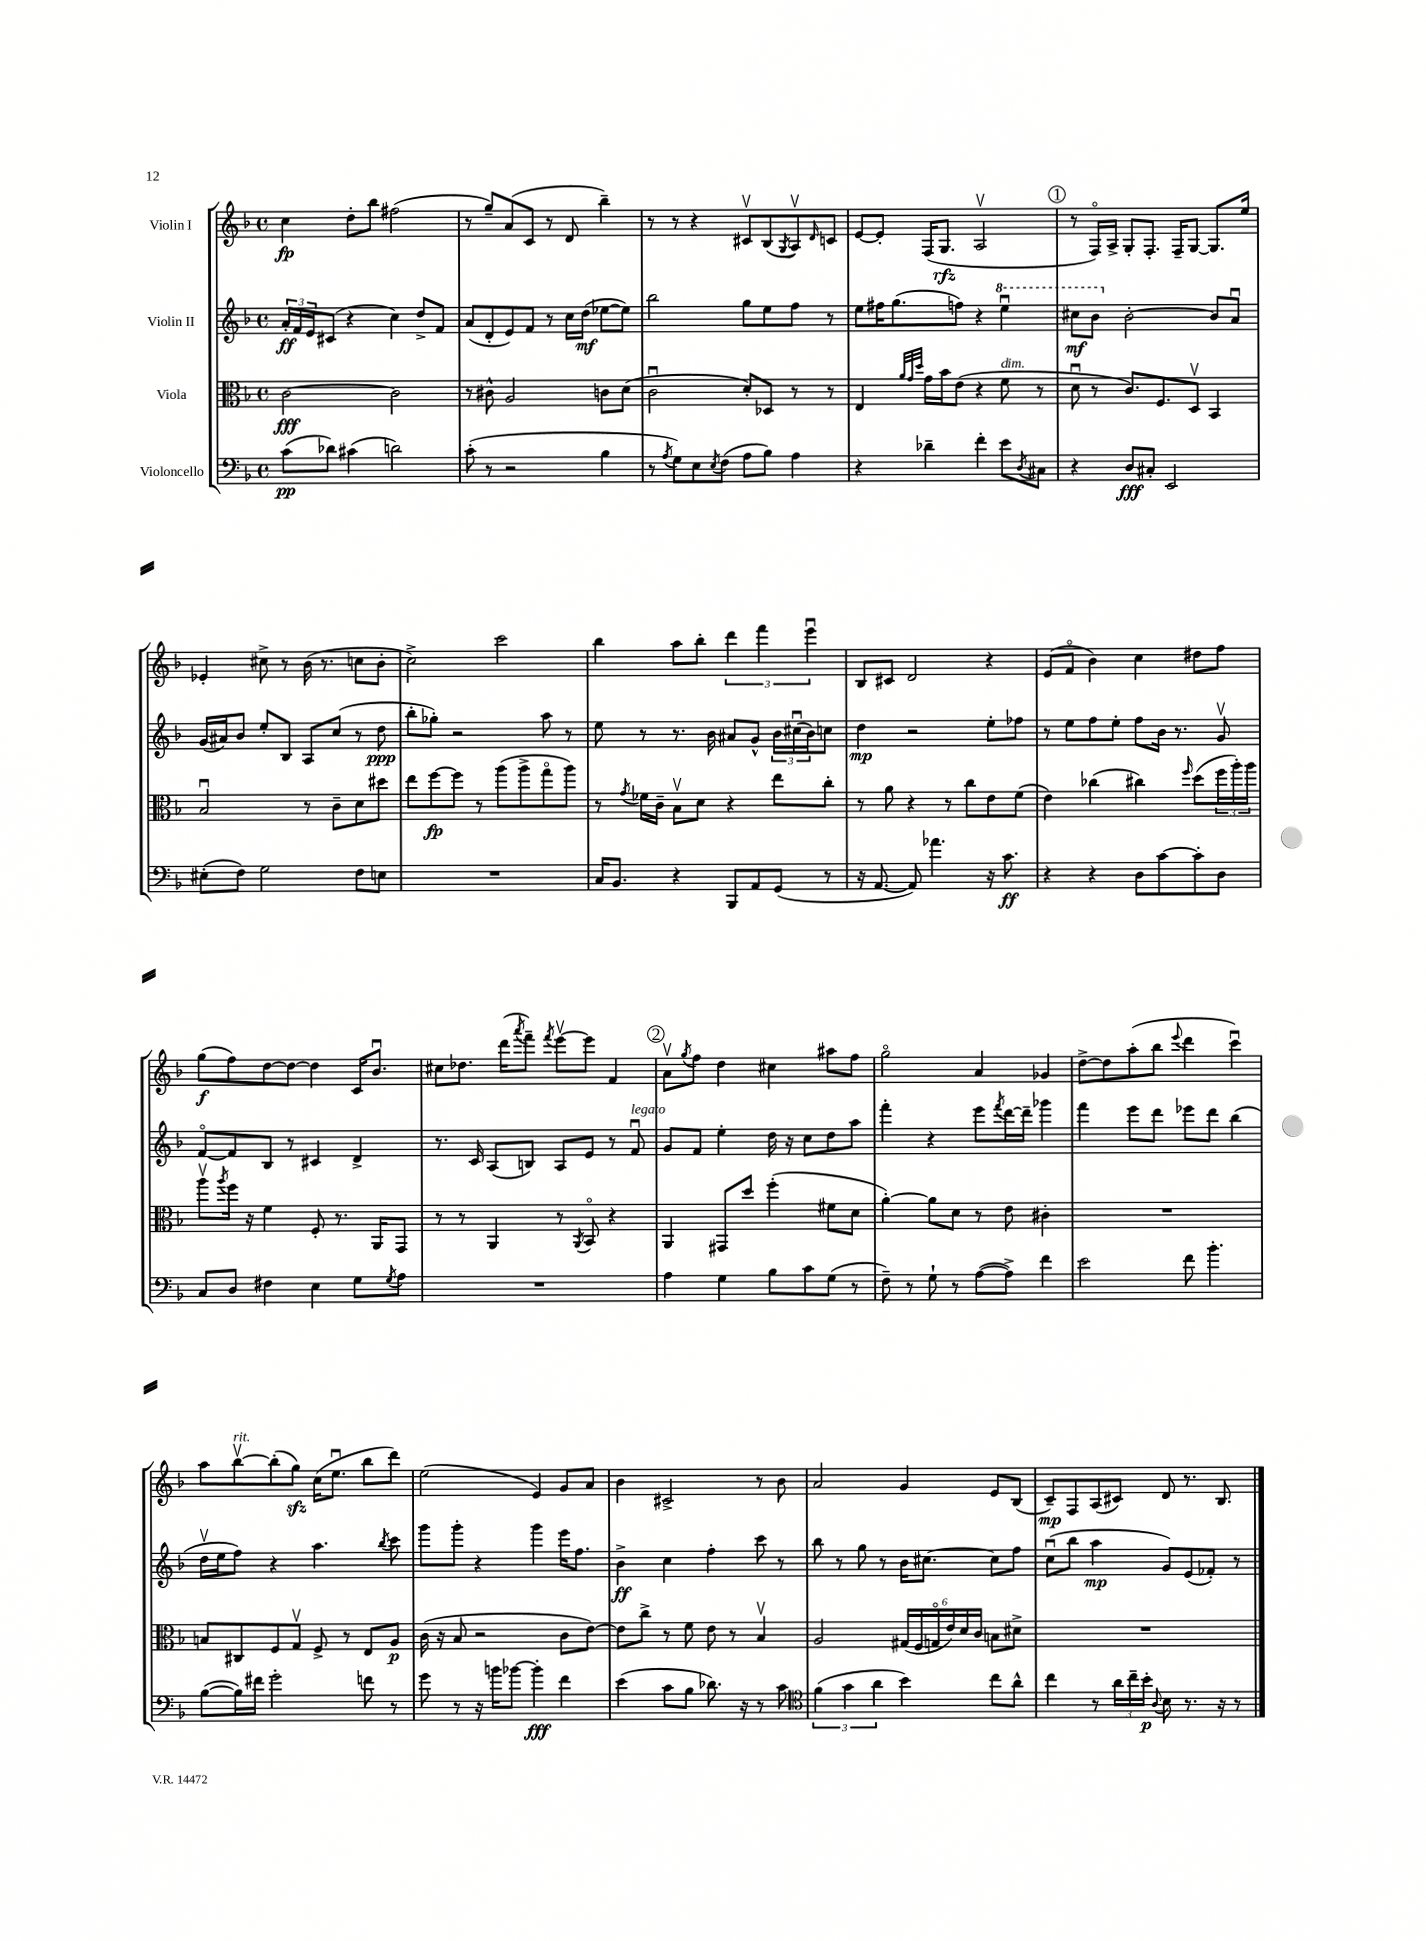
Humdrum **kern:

**kern	**dynam	**kern	**dynam	**kern	**dynam	**kern	**dynam
*part4	*part4	*part3	*part3	*part2	*part2	*part1	*part1
*staff4	*staff4	*staff3	*staff3	*staff2	*staff2	*staff1	*staff1
*I"Violoncello	*	*I"Viola	*	*I"Violin II	*	*I"Violin I	*
*clefF4	*	*clefC3	*	*clefG2	*	*clefG2	*
*k[b-]	*	*k[b-]	*	*k[b-]	*	*k[b-]	*
*M4/4	*	*M4/4	*	*M4/4	*	*M4/4	*
*met(c)	*	*met(c)	*	*met(c)	*	*met(c)	*
=1	=1	=1	=1	=1	=1	=1	=1
(8c\L	pp	[2c\	fff	24a'/LL	ff	4cc\	fp
.	.	.	.	24f/	.	.	.
.	.	.	.	24e/J	.	.	.
8d-X\J)	.	.	.	(8c#X/J	.	.	.
(4c#X\	.	.	.	4r	.	8dd'\L	.
.	.	.	.	.	.	8bb-\J	.
2dn\)	.	2c\]	.	4cc\)	.	(2ff#X\	.
.	.	.	.	8dd^/L	.	.	.
.	.	.	.	8f/J	.	.	.
=2	=2	=2	=2	=2	=2	=2	=2
(8c'\	.	8r	.	(8a/L	.	8r	.
8r	.	8c#X^^\	.	8d'/	.	8gg~/L)	.
2r	.	2A/	.	8e/)	.	(8a/	.
.	.	.	.	8f/J	.	8c/J	.
.	.	.	.	8r	.	8r	.
.	.	.	.	16cc\LL	.	8d/	.
.	.	.	.	(16dd\JJ	mf	.	.
4B-\	.	8cn\L	.	[8ee-X\L	.	4bb-~\)	.
.	.	(8d\J	.	8ee-\J])	.	.	.
=3	=3	=3	=3	=3	=3	=3	=3
8r	.	2cu\	.	2bb-\	.	8r	.
8qA/	.	.	.	.	.	.	.
8G\L)	.	.	.	.	.	8r	.
8E\	.	.	.	.	.	4r	.
8qE/	.	.	.	.	.	.	.
(8F\J	.	.	.	.	.	.	.
8A\L	.	8d'/L)	.	8gg\L	.	8c#Xv/L	.
8B-\J)	.	8D-X/J	.	8ee\	.	(8B-/	.
.	.	.	.	.	.	8qG/	.
4A\	.	8r	.	8ff\J	.	8Av/)	.
.	.	.	.	.	.	16qqd/	.
.	.	8r	.	8r	.	8cn/J	.
=4	=4	=4	=4	=4	=4	=4	=4
4r	.	4E/	.	8ee\L	.	[8e/L	.
.	.	.	.	16ff#X\K	.	8e'/J]	.
.	.	.	.	(8.gg\	.	.	.
.	.	32qqa/LLL	.	.	.	.	.
.	.	32qqg/	.	.	.	.	.
.	.	32qqdd/JJJ	.	.	.	.	.
4d-X~\	.	16g\LL	.	.	.	(16F/KL	.
.	.	16b-\J	.	.	.	8.G/J	rfz
.	.	(8e\J	.	8ffn\J)	.	.	.
4f'\	.	4r	.	4r	.	2Av/	.
*	*	*	*	*8va	*	*	*
!	!	!LO:TX:a:i:t=dim.	!	!	!	!	!
8e\L	.	8f\	.	4eeeu\	.	.	.
8qD/	.	.	.	.	.	.	.
8C#X\J	.	8r	.	.	.	.	.
!!LO:REH:place=s1:t=1
=5	=5	=5	=5	=5	=5	=5	=5
4r	.	8du\	.	8ccc#X\L	mf	8r	.
.	.	8r	.	8bb-\J	.	16F/LL)	.
.	.	.	.	.	.	16A^/JJ	.
*	*	*	*	*X8va	*	*	*
8D/L	fff	8.c/L)	.	[2b-'\	.	8G'/L	.
8C#X'/J	.	.	.	.	.	8.F'/J	.
.	.	8.F/	.	.	.	.	.
2EE/	.	.	.	.	.	.	.
.	.	.	.	.	.	16F~/KL	.
.	.	8Dv/J	.	.	.	[8G/J	.
.	.	4BB-/	.	8b-/L]	.	8.G/L]	.
.	.	.	.	8au/J	.	.	.
.	.	.	.	.	.	16ee/Jk	.
!!LO:LB:g=z
=6	=6	=6	=6	=6	=6	=6	=6
(8E#X'\L	.	2B-u/	.	(16g/LL	.	4e-X'/	.
.	.	.	.	16a#X/J)	.	.	.
8F\J)	.	.	.	8b-/J	.	.	.
2G\	.	.	.	8ee'/L	.	8cc#X^\	.
.	.	.	.	8B-/J	.	8r	.
.	.	8r	.	8A/L	.	(16b-\	.
.	.	.	.	.	.	8.r	.
.	.	8c~\L	.	(8cc/J	.	.	.
8F\L	.	8d\	.	8r	.	8ccn\L	.
8En\J	.	8dd#X\J	.	8dd\	ppp	8b-'\J	.
=7	=7	=7	=7	=7	=7	=7	=7
1r	.	8ee\L	.	8bb-'\L	.	2cc^\)	.
.	.	[8ff\	fp	8gg-X'\J)	.	.	.
.	.	8ff\J]	.	2r	.	.	.
.	.	8r	.	.	.	.	.
.	.	(8aa\L	.	.	.	2ccc\	.
.	.	8aa^\	.	.	.	.	.
.	.	8gg\	.	8aa\	.	.	.
.	.	8aa\J)	.	8r	.	.	.
=8	=8	=8	=8	=8	=8	=8	=8
16C/KL	.	8r	.	8ee\	.	4bb-\	.
8.BB-/J	.	.	.	.	.	.	.
.	.	8qg/	.	.	.	.	.
.	.	16f-X\LL	.	8r	.	.	.
.	.	16c~\JJ	.	.	.	.	.
4r	.	8B-v\L	.	8.r	.	8aa\L	.
.	.	8d\J	.	.	.	8bb-'\J	.
.	.	.	.	16b-\	.	.	.
8BBB-/L	.	4r	.	8a#X/L	.	6ddd\	.
8AA/	.	.	.	8g^^/J	.	.	.
.	.	.	.	.	.	6fff\	.
(8GG/J	.	8ee\L	.	24b-\LL	.	.	.
.	.	.	.	(24cc#Xu\	.	.	.
.	.	.	.	24b-\J)	.	6eeeu\	.
8r	.	8cc'\J	.	8ccn\J	.	.	.
=9	=9	=9	=9	=9	=9	=9	=9
16r	.	8r	.	4dd\	mp	8B-/L	.
[8.AA/	.	.	.	.	.	.	.
.	.	8a\	.	.	.	8c#X/J	.
8AA/])	.	4r	.	2r	.	2d/	.
4.a-X\	.	.	.	.	.	.	.
.	.	8r	.	.	.	.	.
.	.	8cc\L	.	.	.	.	.
16r	.	8e\	.	8ee'\L	.	4r	.
8.c\	ff	.	.	.	.	.	.
.	.	(8f\J	.	8ff-X\J	.	.	.
=10	=10	=10	=10	=10	=10	=10	=10
4r	.	4e\)	.	8r	.	(8e/L	.
.	.	.	.	8ee\L	.	8f/J	.
4r	.	(4cc-X\	.	8ff\	.	4b-\)	.
.	.	.	.	8ee'\J	.	.	.
8D\L	.	4cc#X\)	.	8ff\L	.	4cc\	.
[8c\	.	.	.	16b-\Jk	.	.	.
.	.	.	.	8.r	.	.	.
.	.	16qqff/	.	.	.	.	.
8c'\]	.	(8dd\L	.	.	.	8dd#X\L	.
8D\J	.	24ff\L	.	8gv/	.	8ff\J	.
.	.	24aa'\)	.	.	.	.	.
.	.	24aa\JJ	.	.	.	.	.
!!LO:LB:g=z
=11	=11	=11	=11	=11	=11	=11	=11
8C/L	.	8aav\L	.	[8f/L	.	(8gg\L	f
.	.	8qaa/	.	.	.	.	.
8D/J	.	16ff\Jk	.	8f/]	.	8ff\)	.
.	.	16r	.	.	.	.	.
4F#X\	.	4f\	.	8B-/J	.	[8dd\	.
.	.	.	.	8r	.	8dd\J_	.
4E\	.	8F'/	.	4c#X/	.	4dd\]	.
.	.	8.r	.	.	.	.	.
8G\L	.	.	.	4d^/	.	16c/KL	.
.	.	16AA/KL	.	.	.	8.b-u/J	.
8qG/	.	.	.	.	.	.	.
8A\J	.	8GG/J	.	.	.	.	.
=12	=12	=12	=12	=12	=12	=12	=12
1r	.	8r	.	8.r	.	8cc#X\L	.
.	.	8r	.	.	.	8.dd-X\J	.
.	.	.	.	16c/	.	.	.
.	.	4AA/	.	(8A/L	.	.	.
.	.	.	.	.	.	(16ddd\KL	.
.	.	.	.	.	.	8qaaa/	.
.	.	.	.	8Bn/J)	.	8fff~\J)	.
.	.	.	.	.	.	8qfff/	.
.	.	8r	.	8A/L	.	[8eeev\L	.
.	.	8qAA/	.	.	.	.	.
.	.	8BB-/	.	8e/J	.	8eee\J]	.
.	.	4r	.	8r	.	4f/	.
!	!	!	!	!LO:TX:a:i:t=legato	!	!	!
.	.	.	.	8fu/	.	.	.
!!LO:REH:place=s1:t=2
=13	=13	=13	=13	=13	=13	=13	=13
4A\	.	4AA/	.	8g/L	.	8av\L	.
.	.	.	.	.	.	8qgg/	.
.	.	.	.	8f/J	.	8ff\J	.
4G\	.	8GG#X/L	.	4ee'\	.	4dd\	.
.	.	8dd/J	.	.	.	.	.
8B-\L	.	(4ff'\	.	16dd\	.	4cc#X\	.
.	.	.	.	16r	.	.	.
8c\	.	.	.	8cc\L	.	.	.
(8G\J	.	8f#X\L	.	8dd\	.	8aa#X\L	.
8r	.	8d\J	.	8aa\J	.	8ff\J	.
=14	=14	=14	=14	=14	=14	=14	=14
8F~\)	.	[4a'\)	.	4fff'\	.	2gg\	.
8r	.	.	.	.	.	.	.
8G`\	.	8a\L]	.	4r	.	.	.
8r	.	8d\J	.	.	.	.	.
([8A\L	.	8r	.	8eee\L	.	4a/	.
.	.	.	.	8qfff/	.	.	.
8A^\J])	.	8e\	.	[16ddd\L	.	.	.
.	.	.	.	16ddd~\JJ]	.	.	.
4f\	.	4c#X'\	.	4ggg-X\	.	4g-X/	.
=15	=15	=15	=15	=15	=15	=15	=15
2e\	.	1r	.	4fff\	.	[8dd^\L	.
.	.	.	.	.	.	8dd\]	.
.	.	.	.	8eee\L	.	(8aa'\	.
.	.	.	.	8ddd\J	.	8bb-\J	.
.	.	.	.	.	.	8qqeee/	.
8f\	.	.	.	8eee-X\L	.	4ddd\	.
4.b-'\	.	.	.	8ddd\J	.	.	.
.	.	.	.	(4bb-\	.	4cccu\)	.
!!LO:LB:g=z
=16	=16	=16	=16	=16	=16	=16	=16
([8B-\L	.	8Bn/L	.	16ddv\LL	.	8aa\L	.
.	.	.	.	16ee\J	.	.	.
!	!	!	!	!	!	!LO:TX:a:i:t=rit.	!
16B-\L])	.	8C#X/	.	8ff\J)	.	[8bb-v\	.
16f#X\JJ	.	.	.	.	.	.	.
2g'\	.	8F/	.	4r	.	(8bb-'\]	.
.	.	8Gv/J	.	.	.	8ggzz\J)	.
.	.	8F^/	.	4.aa\	.	(16cc\KL	.
.	.	.	.	.	.	8.eeu\J	.
.	.	8r	.	.	.	.	.
8fn\	.	8E/L	.	.	.	8bb-\L	.
.	.	.	.	8qbb-/	.	.	.
8r	.	8A/J	p	8ccc\	.	8ddd\J)	.
=17	=17	=17	=17	=17	=17	=17	=17
8g\	.	(16c\	.	8ggg\L	.	(2ee\	.
.	.	16r	.	.	.	.	.
8r	.	8B-/	.	8ggg'\J	.	.	.
16r	.	2r	.	4r	.	.	.
16bn\KL	.	.	.	.	.	.	.
[8b-X\J	.	.	.	.	.	.	.
4b-'\]	fff	.	.	4ggg\	.	4e/)	.
4f\	.	8c\L	.	16eee\KL	.	8g/L	.
.	.	.	.	8.ff\J	.	.	.
.	.	[8e\J)	.	.	.	8a/J	.
=18	=18	=18	=18	=18	=18	=18	=18
(4e\	.	8e\L]	.	4b-^\	ff	4b-\	.
.	.	8cc^\J	.	.	.	.	.
8c\L	.	8r	.	4cc\	.	2c#X^/	.
8B-\J	.	8f\	.	.	.	.	.
8.d-X\)	.	8e\	.	4ff'\	.	.	.
.	.	8r	.	.	.	.	.
16r	.	.	.	.	.	.	.
8r	.	4B-v/	.	8ccc\	.	8r	.
8c\	.	.	.	8r	.	8b-\	.
=19	=19	=19	=19	=19	=19	=19	=19
*clefC4	*	*	*	*	*	*	*
(6f\	.	2A/	.	8bb-\	.	2a/	.
.	.	.	.	8r	.	.	.
6g\	.	.	.	.	.	.	.
.	.	.	.	8gg\	.	.	.
6a\	.	.	.	.	.	.	.
.	.	.	.	8r	.	.	.
4b-\)	.	(24G#X/LL	.	16b-\KL	.	4g/	.
.	.	24F/	.	.	.	.	.
.	.	.	.	[8.cc#X\J	.	.	.
.	.	24Gn/	.	.	.	.	.
.	.	24e/)	.	.	.	.	.
.	.	24d/	.	.	.	.	.
.	.	24c/JJ	.	.	.	.	.
8cc\L	.	8Bn\L	.	8cc#\L]	.	8e/L	.
8a^^\J	.	8d#X^\J	.	8ff\J	.	(8B-/J	.
=20	=20	=20	=20	=20	=20	=20	=20
4cc\	.	1r	.	(8ccu\L	.	8c~/L)	mp
.	.	.	.	8bb-\J	.	8F/	.
8r	.	.	.	4aa\	mp	(8A/	.
24a\LL	.	.	.	.	.	8c#X/J)	.
24cc~\	.	.	.	.	.	.	.
24b-'\JJ	p	.	.	.	.	.	.
8qqA/	.	.	.	.	.	.	.
8B-\	.	.	.	8g/L)	.	8d/	.
8.r	.	.	.	(8e/	.	8.r	.
.	.	.	.	8f-X'/J)	.	.	.
16r	.	.	.	.	.	8.B-/	.
8r	.	.	.	8r	.	.	.
==	==	==	==	==	==	==	==
*-	*-	*-	*-	*-	*-	*-	*-
